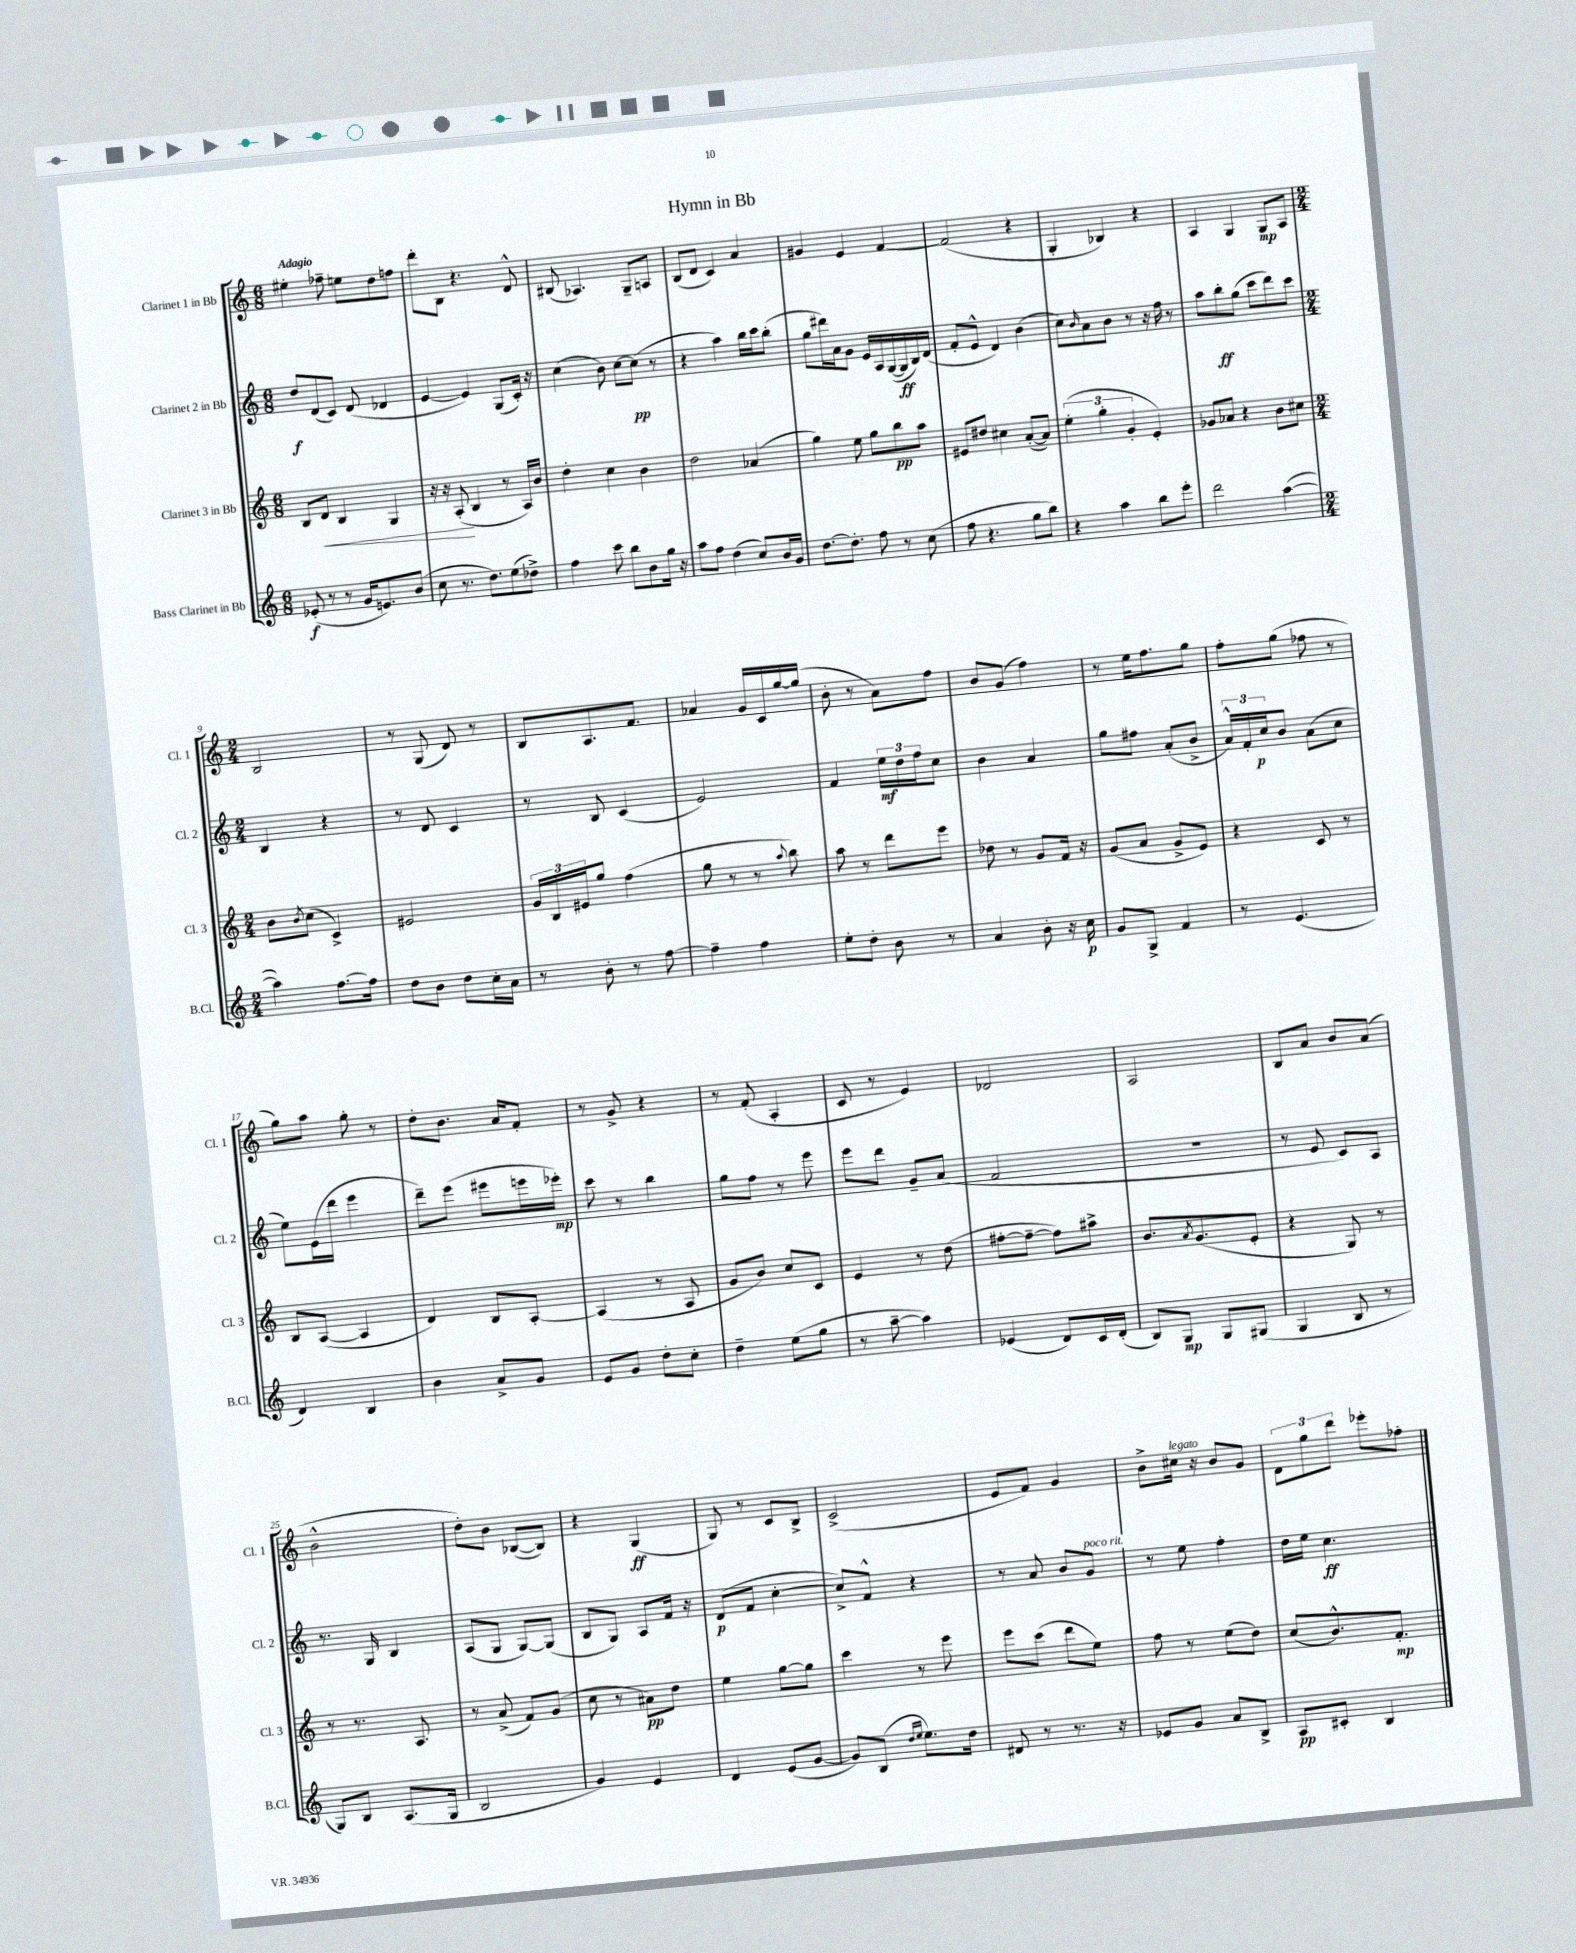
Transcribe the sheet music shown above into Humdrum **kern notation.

**kern	**kern	**kern	**kern
*staff4	*staff3	*staff2	*staff1
*clefG2	*clefG2	*clefG2	*clefG2
*k[]	*k[]	*k[]	*k[]
*M6/8	*M6/8	*M6/8	*M6/8
(8e-'/	8B/L	8dd/L	4ee#'\
8r	8d/J	(8d/	.
8r	4B/	8c/J)	8ff-~\
16g/LK	.	(8d/	8ee\L
8.e/)	.	.	.
.	4G/	4d-/	8dd\
(8b/J	.	.	8ff\J
=	=	=	=
8cc\	16r	[4e/	8ddd'\L
.	16r	.	.
8.r	(8A'/	.	8B\J
.	4B/	4e/])	4.r
8.dd\L)	.	.	.
(8ee\	8r	(8G/L	.
8dd-^\J)	16A/LL)	16c'/Jk)	8d^^/
.	16b/JJ	16r	.
=	=	=	=
4ff\	4dd'\	(4cc\	(8B#/
.	.	.	4.A-/)
8ccc\	4cc\	8b\)	.
8bb\L	.	[8cc\L	.
8b\	4b\	(8cc\]J	8G~/L
16gg\Jk	.	8r	8A/J
16r	.	.	.
=	=	=	=
8aa\L	2dd\	4r	(8B/L
8ff\J	.	.	8d/J
(4dd\	.	4aa\)	4c/)
8cc/L)	(4a-/	16bb\LL	4a/
.	.	16ccc\J	.
16b/L	.	(8bb'\J	.
16g/JJ	.	.	.
=	=	=	=
[8.dd\L	4gg\)	8gg\L	4g#/
.	.	16ddd#\L)	.
8.dd'\]J	.	16a\J	.
.	8ee\	8g\J	4e/
8ff\	8gg\L	16e/LL	.
.	.	16A/	.
8r	8bb\	([16G/	[4f/
.	.	16G/]	.
(8cc\	8aa\J	16B/)	.
.	.	(16d/JJ	.
=	=	=	=
8ff\	8e#/L	8f'/L	(2f/]
4.r	8dd#/J	8e^^/J	.
.	4cc#\	4d/)	.
8gg\L	([8a'/L	(4b\	4r
8bb\J)	8a/]J)	.	.
=	=	=	=
4r	(6ee'\	8cc\L)	4G'/
.	.	16qqb/	.
.	.	8a\	.
.	6gg'\	.	.
4aa\	.	8b\J	4B-/)
.	6g'/	.	.
.	.	8r	.
8bb\L	4e'/)	16r	4r
.	.	16ff\	.
8eee'\J	.	8r	.
=	=	=	=
2ddd\	8g-/L	8aa\L	4A/
.	8a-/J	8bb'\	.
.	4r	(8gg\J	4G/
.	.	8ccc\L	.
([4aa\	8b\L	8ddd\)	8G/L
.	8cc#\J	8ccc\J	8A/J
=	=	=	=
*M2/4	*M2/4	*M2/4	*M2/4
4aa\])	8b\L	4B/	2B/
.	8qb/	.	.
.	(8cc\J	.	.
[8.ff\L	4c^/)	4r	.
16ff\]Jk	.	.	.
=	=	=	=
8dd\L	2e#/	8r	8r
8b\J	.	8d/	(8G/
8dd\L	.	4c/	8d/)
16cc'\L	.	.	8r
16a\JJ	.	.	.
=	=	=	=
8r	24g/LL	8r	8B/L
.	24B/	.	.
.	24e#/J	.	.
8b'\	8gg/J	8B/	8.A/
8r	(4ff\	(4c/	.
.	.	.	8.f/J
[8ff\	.	.	.
=	=	=	=
4ff~\]	8gg\	2e/)	4a-/
.	8r	.	.
4ff\	8r	.	16g/LL
.	.	.	16c/
.	8qqaa/	.	.
.	8bb\)	.	[16gg/
.	.	.	(16gg/]JJ
=	=	=	=
8ee'\L	8aa\	4f/	8b'\
8dd'\J	8r	.	8r
8b\	8ddd\L	24ee\LL	8a\L)
.	.	24dd\	.
.	.	24ff\J	.
8r	8eee\J	8cc\J	8ff\J
=	=	=	=
4a/	8dd-\	4b\	8b/L
.	8r	.	(8g/J
8b'\	8g/L	4a/	4ff\)
16r	16f/Jk	.	.
16cc\	16r	.	.
=	=	=	=
8g/L	(8g/L	8gg\L	8r
8G^/J	8a/J	8ff#\J	16ee\LK
.	.	.	8.ff\
4f/	8g^/L	(8a'/L	.
.	8e/J)	8b^/J	8gg\J
=	=	=	=
8r	4r	24a^^/LL)	8ff'\L
.	.	24f'/	.
.	.	24cc/J	.
(4.e/	.	8b/J	(8gg\J
.	8c/	(8a\L	8ff-\
.	8r	8cc\J	8r
=	=	=	=
4d/)	8B/L	8ee\L)	8gg\L)
.	([8A/J	(16e\L	8aa\J
.	.	16ddd\JJ	.
4B/	4A/]	4eee\	8gg'\
.	.	.	8r
=	=	=	=
4b\	4d/)	8ddd~\L)	8dd'\L
.	.	(8eee\J	8.b\J
8a^/L	8B/L	8eee#\L	.
.	.	.	16a/LK
8g/J	[8A'/J	16eee\L	8f'/J
.	.	16eee-'\JJ)	.
=	=	=	=
8e/L	(4A/]	8ccc\	8r
8g/J	.	8r	8g^/
8dd'\L	8r	4bb\	4r
8cc'\J	8A/	.	.
=	=	=	=
4dd~\	8g/L	8gg\L	8r
.	8b/J)	8ff\J	(8f'/
(8ee\L	8cc/L	8r	4A'/
8gg\J	8c/J	8eee\	.
=	=	=	=
8r	4e/	8eee\L	8c/
[8aa~\	.	8ddd\J	8r
4aa\])	8r	8g~/L	4e/)
.	(8dd\	(8a/J	.
=	=	=	=
(4e-/	[8ff#'\L	2f/	2d-/
.	8ff#~\_J	.	.
8d/L)	8ff#\]L)	.	.
16c/L	8aa#^\J	.	.
(16d'/JJ	.	.	.
=	=	=	=
8B/L)	8.b/L	2r	2A/
8G/J	.	.	.
.	8qa/	.	.
.	(8.g/	.	.
8G/L	.	.	.
(8G#/J	8e'/J	.	.
=	=	=	=
4G/	4r	8r	8B/L
.	.	8e/	8a/J
8B/	8G/)	8c/L)	8b/L
8r	8r	8A/J	(8a/J
=	=	=	=
8G/L)	8r	8.r	2b^^\
8B/J	8.r	.	.
.	.	16G/	.
(8.A/L	.	4B/	.
.	8.A/	.	.
16G/Jk	.	.	.
=	=	=	=
2B/	8r	(8A/L	8dd'\L)
.	(8a^/	8G/J	8b\J
.	8f/L)	[8G/L)	([8B-/L
.	(8g/J	(8G/]J	8B-/]J)
=	=	=	=
4g/)	8cc\	8B/L	4r
.	8r	8G/J)	.
4e/	8a#\L)	8A/L	(4G/
.	8dd\J	16f/Jk	.
.	.	16r	.
=	=	=	=
4d/	4ee\	(8d/L	8G/)
.	.	8f/J	8r
(8e/L	[8gg\L	[4cc'\	8c/L
[8g/J	8gg\]J	.	8B^/J
=	=	=	=
8g/]L)	4ccc\	8cc^/]L)	(2c^/
(8B/J	.	8f^^/J	.
16qqdd/LL	.	.	.
16qqee/JJ	.	.	.
8.ee\L)	8r	4r	.
.	8eee\	.	.
16dd\Jk	.	.	.
=	=	=	=
8d#/	8eee\L	8r	8e/L
8r	(8ccc\J	8a/	8f/J)
8.r	8ddd\L	8b/L	4g/
.	8ee\J)	8g/J	.
16r	.	.	.
=	=	=	=
8e-/L	8ff\	8r	8b^\L
8g/J	8r	8ee\	16cc#\Jk
.	.	.	16r
8a/L	(8ee\L	4ff'\	8b/L
8B^/J	8dd\J)	.	8g/J
=	=	=	=
8A/L	(8cc/L	16dd\LL	12d\L
.	.	16ee\JJ	.
.	.	.	12gg\
8c#'/J	8.b^^/)	4.cc\	.
.	.	.	12ddd\J
4B/	.	.	8eee-'\L
.	8.f'/J	.	.
.	.	.	8ff-'\J
==	==	==	==
*-	*-	*-	*-
